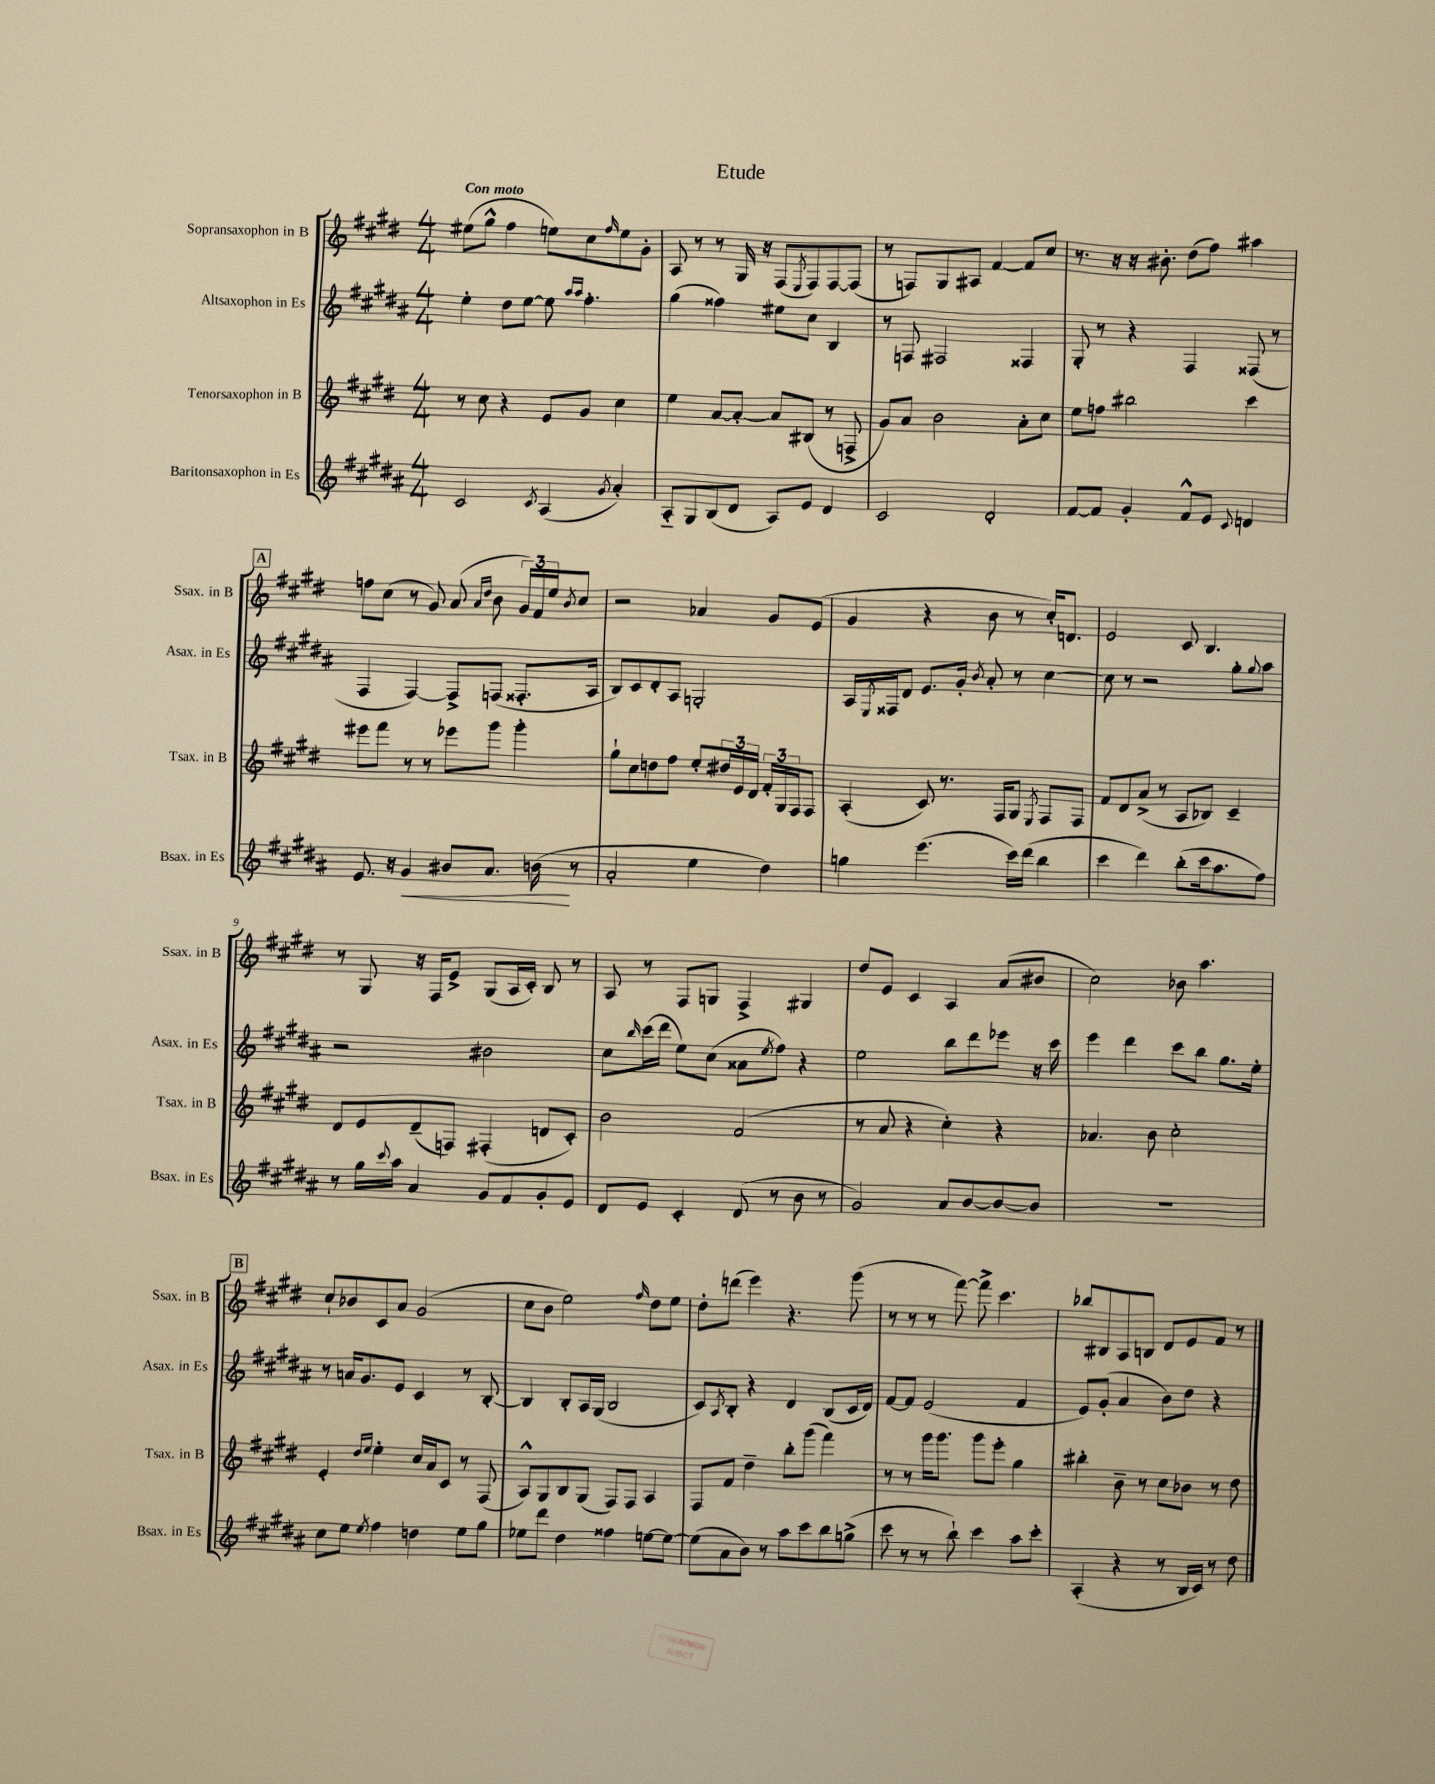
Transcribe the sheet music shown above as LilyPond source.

\header { title = "Etude" }
<<
\new StaffGroup <<
\new Staff = "s0" \with { instrumentName = "Sopransaxophon in B" shortInstrumentName = "Ssax. in B" } {
    \clef treble \key e \major \numericTimeSignature \time 4/4 \tempo "Con moto"
    eis''8( gis''8-^ fis''4 e''8) cis''8 \grace { fis''16 } e''8 gis'8-. |
    a8 r8 r8 gis16 r16 fis8( \acciaccatura { e8 } fis8) fis8~ fis8( |
    r8 f8) gis8 ais8 fis'4~ fis'8 cis''8 |
    r8. r16 r16 bis'8.-. dis''8( fis''8) ais''4 |
    \mark \markup { \box "A" } f''8 cis''8( r8 gis'8) a'8( \grace { a'16 dis''16 } b'8 \tuplet 3/2 { gis'16) fis'16 e''16 } \acciaccatura { b'8 } cis''8 |
    r2 aes'4 gis'8 e'8( |
    gis'4 r4 b'8 r8 cis''16-.) d'8. |
    e'2 cis'8 b4. |
    r8 gis8 r16 fis16 e'8-> gis8( a16 cis'16-.) b8 r8 |
    a8 r8 fis8 g8 fis4-> gis4 |
    dis''8 e'8 cis'4 a4 a'8( bis'8 |
    cis''2) bes'8 a''4. |
    \mark \markup { \box "B" } cis''8-! bes'8 cis'8 a'8 gis'2( |
    cis''8 b'8 e''2) \grace { fis''16 } dis''8 e''8 |
    dis''8-. d'''8( e'''4) r4. gis'''8( |
    r8 r8 r8 fis'''8~) fis'''8-> cis'''4. |
    bes''8 bis8 a8 b8 dis'8 e'8 fis'8 r8 \bar "|." |
}
\new Staff = "s1" \with { instrumentName = "Altsaxophon in Es" shortInstrumentName = "Asax. in Es" } {
    \clef treble \key b \major \numericTimeSignature \time 4/4
    e''4-. dis''8 e''8~ e''8 \grace { ais''16 ais''16 } fis''4.-. |
    gis''4( fisis''4) eis''8 cis''8 b4 |
    r8 f8 fis2 fisis4 |
    gis8-. r8 r4 fis4 fisis8( r8 |
    \mark \markup { \box "A" } fis4 fis4~) fis8-> f8( fisis8.-. ais16 |
    b8) cis'8 dis'8-. ais8 g2-. |
    ais16 \acciaccatura { e8 } fisis16 dis'8 e'8. gis'16-. \acciaccatura { b'8 } ais'8-. r8 cis''4~ |
    cis''8 r8 r2 gis''8-. \appoggiatura { gis''8 } ais''8 |
    r2 bis'2 |
    cis''8 \grace { b''16 } cis'''16( dis'''16 e''8) cis''8( aisis'8 \acciaccatura { e''8 } fis''8) r4 |
    e''2 b''8 dis'''8 ees'''8 r16 cis'''16 |
    e'''4 dis'''4 cis'''8 b''8 gis''8. e''16-. |
    \mark \markup { \box "B" } r8 a'16 gis'8. e'8 cis'4 r8 b8~-. |
    b4 b8-. ais16 gis16( b2 |
    cis'8) \acciaccatura { ais8 } b8-. r4 dis'4 b8( cis'16 dis'16) |
    fis'8~ fis'8 e'2( fis'4 |
    e'8) gis'8-.( ais'4 b'8) dis''8 r4 \bar "|." |
}
\new Staff = "s2" \with { instrumentName = "Tenorsaxophon in B" shortInstrumentName = "Tsax. in B" } {
    \clef treble \key e \major \numericTimeSignature \time 4/4
    r8 cis''8 r4 e'8 gis'8 cis''4 |
    e''4 a'8~ a'8~-. a'8 bis8( r8 f8-> |
    gis'8) a'8 b'2 a'8-. cis''8 |
    e''8 f''8 bis''2 cis'''4 |
    \mark \markup { \box "A" } eis'''8 fis'''8 r8 r8 ees'''8 gis'''8 gis'''4-. |
    gis''8-! cis''8 d''8 fis''8 e''8-. \tuplet 3/2 { dis''16 e'16 dis'16 } \tuplet 3/2 { fis'16-. gis16 fis16 } fis8 |
    a4-.( cis'8) r8. fis16 gis8 \acciaccatura { e8 } fis8 fis8 |
    fis'8 dis'8 a'8->( r8 a8 bes8) cis'4-- |
    dis'8 e'8 dis'8--( f8) fis4-.( d'8 cis'8-.) |
    b'2 fis'2( |
    r8 a'8 r4 cis''4-.) r4 |
    aes'4. b'8 cis''2-. |
    \mark \markup { \box "B" } e'4-. \grace { dis''16 e''16 } e''4-. cis''16 a'16 cis'8 r8 fis8( |
    a8-^) gis8 b8 gis8( fis8) fis8 a4 |
    fis8 fis'8 dis''4-- b''8-. gis'''8( fis'''4) |
    r8 r8 gis'''16 gis'''8. gis'''8 e'''8-. gis''4 |
    bis''4-. b'8-- r8 cis''8 bes'8 r8 dis''8 \bar "|." |
}
\new Staff = "s3" \with { instrumentName = "Baritonsaxophon in Es" shortInstrumentName = "Bsax. in Es" } {
    \clef treble \key b \major \numericTimeSignature \time 4/4
    cis'2 \acciaccatura { cis'8 } ais4( \acciaccatura { gis'8 } ais'4-.) |
    ais8-_ gis8 b8( dis'8 ais8) e'8 dis'4 |
    cis'2 dis'2-. |
    fis'8~ fis'8 gis'4-. fis'8-^ e'8 \appoggiatura { cis'8 } d'4 |
    \mark \markup { \box "A" } e'8. r16 gis'4\< bis'8 ais'8. b'16\!( r8 |
    ais'2-. e''4 dis''4) |
    g''4 e'''4.( cis'''16) dis'''16( b''4 |
    cis'''4 dis'''4) b''8-.( cis'''16 ais''8. fis''8) |
    r8 gis''16 \appoggiatura { cis'''8 } ais''16 ais'4 gis'8 fis'8 gis'8-. e'8 |
    dis'8 e'8 cis'4-. dis'8( r8 b'8 r8 |
    gis'2) ais'8 b'8~ b'8~ b'8 |
    R1 |
    \mark \markup { \box "B" } cis''8 e''8 \acciaccatura { e''8 } fis''4 d''4 e''8 gis''8 |
    ees''8 dis'''8 dis''4 fisis''4 e''8~ e''8~ |
    e''8( ais'8 b'8) r8 ais''8 cis'''8 b''8 g''8->( |
    cis'''8 r8 r8 b''8-!) cis'''4 ais''8 cis'''8-. |
    ais4-.( r4 r8 b16 cis'16) r8 dis''8 \bar "|." |
}
>>
>>
